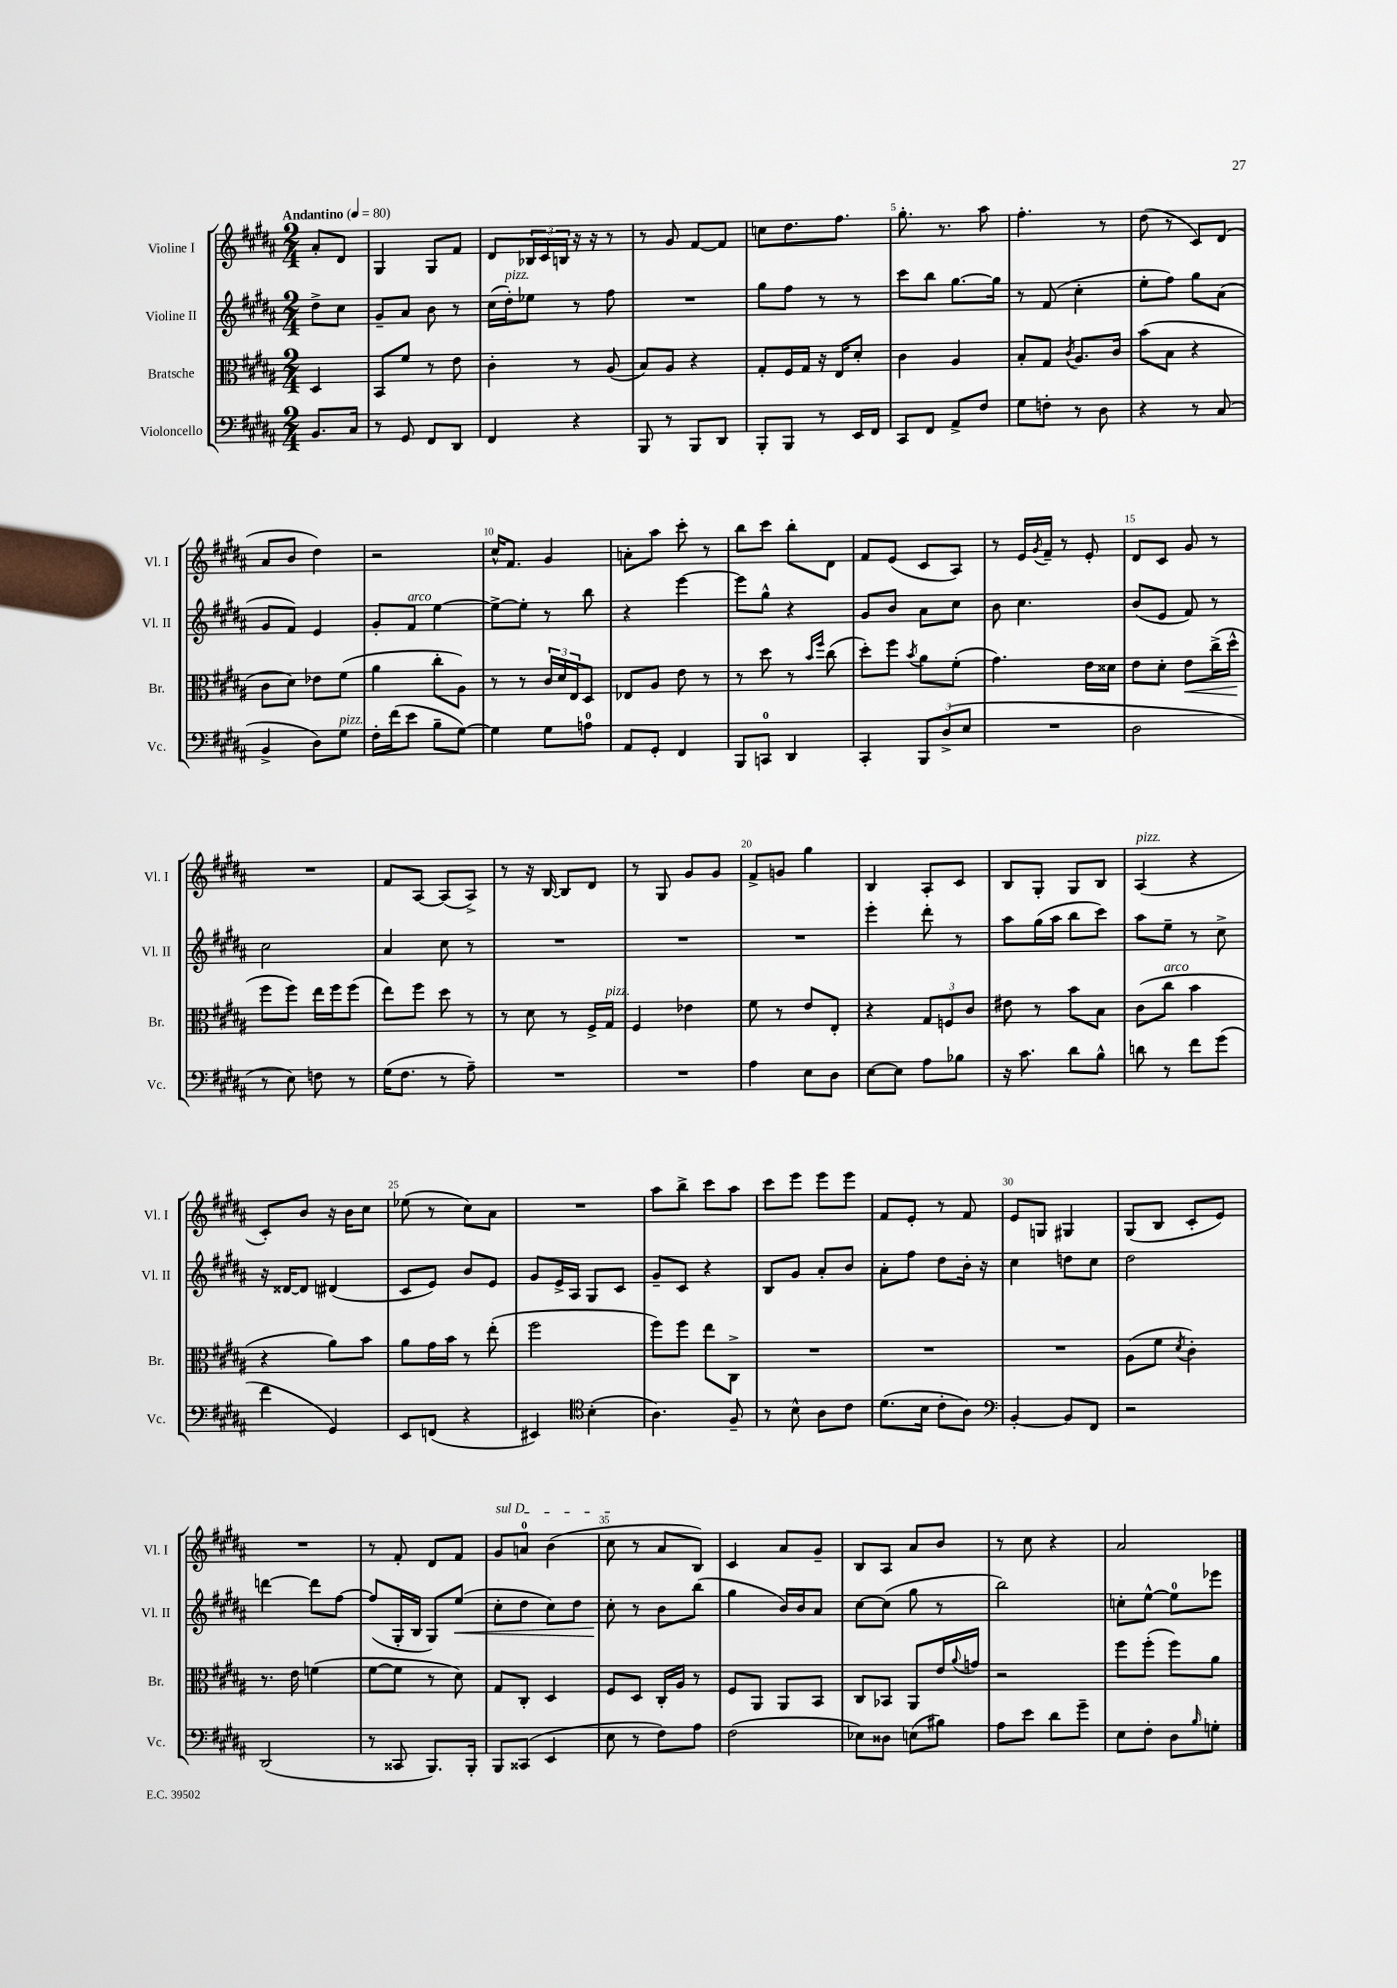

**kern	**kern	**dynam	**kern	**dynam	**kern
*part4	*part3	*part3	*part2	*part2	*part1
*staff4	*staff3	*staff3	*staff2	*staff2	*staff1
*I"Violoncello	*I"Bratsche	*	*I"Violine II	*	*I"Violine I
*I'Vc.	*I'Br.	*	*I'Vl. II	*	*I'Vl. I
*clefF4	*clefC3	*	*clefG2	*	*clefG2
*k[f#c#g#d#a#]	*k[f#c#g#d#a#]	*	*k[f#c#g#d#a#]	*	*k[f#c#g#d#a#]
*M2/4	*M2/4	*	*M2/4	*	*M2/4
*MM80	*MM80	*	*MM80	*	*MM80
=	=	=	=	=	=
!	!	!	!	!	!LO:TX:a:B:t=Andantino
8.BB/L	4D#/	.	8dd#^\L	.	8a#'/L
.	.	.	8cc#\J	.	8d#/J
16C#/Jk	.	.	.	.	.
=1	=1	=1	=1	=1	=1
8r	8BB/L	.	8g#~/L	.	4G#/
8GG#/	8f#/J	.	8a#/J	.	.
8FF#/L	8r	.	8b\	.	8G#/L
8DD#/J	8e\	.	8r	.	8f#/J
=2	=2	=2	=2	=2	=2
4FF#/	4c#'\	.	(16cc#\LL	.	8d#/L
!	!	!	!LO:TX:a:i:t=pizz.	!	!
.	.	.	16dd#'\J)	.	.
.	.	.	8ee-X\J	.	24B-X/L
.	.	.	.	.	24c#/
.	.	.	.	.	24Bn/JJ
4r	8r	.	8r	.	16r
.	.	.	.	.	16r
.	(8A#/	.	8ff#\	.	8r
=3	=3	=3	=3	=3	=3
8BBB/	8B/L)	.	2r	.	8r
8r	8A#/J	.	.	.	8g#/
8BBB/L	4r	.	.	.	[8f#/L
8DD#/J	.	.	.	.	8f#/J]
=4	=4	=4	=4	=4	=4
8BBB'/L	8G#'/L	.	8gg#\L	.	8ccn\L
8BBB/J	16F#/L	.	8ff#\J	.	8.dd#\
.	16G#/JJ	.	.	.	.
8r	16r	.	8r	.	.
.	16E/KL	.	.	.	8.ff#\J
16EE/LL	8d#'/J	.	8r	.	.
16FF#/JJ	.	.	.	.	.
=5	=5	=5	=5	=5	=5
8CC#/L	4c#\	.	8ccc#\L	.	8.gg#'\
8FF#/J	.	.	8bb\J	.	.
.	.	.	.	.	8.r
8AA#^/L	4A#/	.	[8.gg#\L	.	.
8F#/J	.	.	.	.	8aa#\
.	.	.	16gg#\Jk]	.	.
=6	=6	=6	=6	=6	=6
8G#\L	8B'/L	.	8r	.	4.ff#'\
8Fn'\J	8G#/J	.	(8f#/	.	.
.	8qc#/	.	.	.	.
8r	8.A#/L	.	4cc#'\	.	.
8D#\	.	.	.	.	8r
.	16c#/Jk	.	.	.	.
=7	=7	=7	=7	=7	=7
4r	(8b\L	.	8ee'\L	.	(8dd#\
.	8B\J	.	8ff#\J)	.	8r
8r	4r	.	8gg#\L	.	8c#/L)
(8C#/	.	.	(8a#\J	.	(8d#/J
!!LO:LB:g=z
=8	=8	=8	=8	=8	=8
4BB^/	8c#\L	.	8g#/L	.	8a#/L
.	8d#\J)	.	8f#/J)	.	8b/J
8D#\L)	8e-X\L	.	4e/	.	4dd#\)
!LO:TX:a:i:t=pizz.	!	!	!	!	!
8G#\J	(8f#\J	.	.	.	.
=9	=9	=9	=9	=9	=9
16F#'\LL	4a#\	.	8g#'/L	.	2r
(16f#\J	.	.	.	.	.
!	!	!	!LO:TX:a:i:t=arco	!	!
8e\J	.	.	8f#/J	.	.
8B~\L	8cc#'\L	.	[4ee\	.	.
[8G#\J)	8A#\J)	.	.	.	.
=10	=10	=10	=10	=10	=10
4G#\]	8r	.	8ee^\L_	.	16cc#^^/KL
.	.	.	.	.	8.f#/J
.	8r	.	8ee'\J]	.	.
8G#\L	24c#/LL	.	8r	.	4g#/
.	24d#/	.	.	.	.
.	24E/J	.	.	.	.
8An\J	8D#/J	.	8bb\	.	.
=11	=11	=11	=11	=11	=11
8AA#/L	8E-X/L	.	4r	.	8an'\L
8GG#'/J	8A#/J	.	.	.	8aa#\J
4FF#/	8e\	.	[4eee\	.	8ccc#'\
.	8r	.	.	.	8r
=12	=12	=12	=12	=12	=12
8BBB/L	8r	.	8eee\L]	.	8bb\L
8CCn/J	8dd#\	.	8gg#^^\J	.	8ccc#\J
4DD#/	8r	.	4r	.	8bb'\L
.	16qqb/LL	.	.	.	.
.	16qqff#/JJ	.	.	.	.
.	(8cc#\	.	.	.	8d#\J
=13	=13	=13	=13	=13	=13
4CC#'/	8dd#'\L)	.	8g#/L	.	8f#/L
.	8ff#\J	.	8b/J	.	(8e/J
.	8qb/	.	.	.	.
12BBB/L	8a#\L	.	8a#\L	.	8c#/L
(12D#^/	.	.	.	.	.
.	(8f#'\J	.	8cc#\J	.	8A#/J)
12E/J	.	.	.	.	.
=14	=14	=14	=14	=14	=14
2r	4.g#\)	.	8b\	.	8r
.	.	.	4.cc#\	.	16e/LL
.	.	.	.	.	8qg#/
.	.	.	.	.	16f#~/JJ
.	.	.	.	.	8r
.	16e\LL	.	.	.	8e'/
.	16d##X\JJ	.	.	.	.
=15	=15	=15	=15	=15	=15
2D#\	8e\L	.	(8b/L	.	8d#/L
.	8d#'\J	.	8e/J	.	8c#/J
!	!	!LO:HP:b	!	!	!
.	8e\L	<	8f#/)	.	8g#/
.	(16cc#^\L	.	8r	.	8r
.	16dd#^^\JJ	.	.	.	.
.	.	[	.	.	.
!!LO:LB:g=z
=16	=16	=16	=16	=16	=16
8r	8ff#\L	.	2cc#\	.	2r
8E\)	8ff#\J)	.	.	.	.
8Fn\	16ee\LL	.	.	.	.
.	16ff#\J	.	.	.	.
8r	(8ff#\J	.	.	.	.
=17	=17	=17	=17	=17	=17
(16G#\KL	8ee\L)	.	4a#/	.	8f#/L
8.F#\J	.	.	.	.	.
.	8ff#\J	.	.	.	[8A#/J
8r	8dd#\	.	8cc#\	.	(8A#/L]
8A#~\)	8r	.	8r	.	8A#^/J)
=18	=18	=18	=18	=18	=18
2r	8r	.	2r	.	8r
.	8d#\	.	.	.	16r
.	.	.	.	.	[16B/
.	8r	.	.	.	8B/L]
.	16F#^/LL	.	.	.	8d#/J
!	!LO:TX:a:i:t=pizz.	!	!	!	!
.	16G#/JJ	.	.	.	.
=19	=19	=19	=19	=19	=19
2r	4F#/	.	2r	.	8r
.	.	.	.	.	8G#/
.	4e-X\	.	.	.	8g#/L
.	.	.	.	.	8g#/J
=20	=20	=20	=20	=20	=20
4A#\	8f#\	.	2r	.	8f#^/L
.	8r	.	.	.	8gn/J
8E\L	8e/L	.	.	.	4gg#\
8D#\J	8E'/J	.	.	.	.
=21	=21	=21	=21	=21	=21
[8E\L	4r	.	4eee'\	.	4B/
8E\J]	.	.	.	.	.
8A#\L	12G#/L	.	8ddd#'\	.	8A#'/L
.	12Fn/	.	.	.	.
8B-X\J	.	.	8r	.	8c#/J
.	12c#/J	.	.	.	.
=22	=22	=22	=22	=22	=22
16r	8e#X\	.	8aa#\L	.	8B/L
8.c#\	.	.	.	.	.
.	8r	.	(16gg#\L	.	8G#'/J
.	.	.	16aa#\JJ	.	.
8d#\L	8b\L	.	8bb\L	.	8G#/L
8B^^\J	8B\J	.	8ccc#\J)	.	8B/J
=23	=23	=23	=23	=23	=23
!	!	!	!	!	!LO:TX:a:i:t=pizz.
8dn\	(8c#\L	.	8aa#\L	.	(4A#/
!	!LO:TX:a:i:t=arco	!	!	!	!
8r	8cc#\J	.	8ee~\J	.	.
8f#\L	4b\	.	8r	.	4r
(8g#\J	.	.	8cc#^\	.	.
!!LO:LB:g=z
=24	=24	=24	=24	=24	=24
4f#\	4r	.	16r	.	8c#'/L)
.	.	.	[16d##X/KL	.	.
.	.	.	8d##/J]	.	8b/J
4GG#/)	8a#\L)	.	(4d#X/	.	16r
.	.	.	.	.	16b\KL
.	8b\J	.	.	.	8cc#\J
=25	=25	=25	=25	=25	=25
8EE/L	8a#\L	.	8c#/L	.	(8ee-X\
(8FFn/J	16g#\L	.	8e/J)	.	8r
.	16b\JJ	.	.	.	.
4r	8r	.	8b/L	.	8cc#\L)
.	(8ee'\	.	8e/J	.	8a#\J
=26	=26	=26	=26	=26	=26
4EE#X/)	2ff#\	.	8g#/L	.	2r
.	.	.	16e^/L	.	.
.	.	.	16A#/JJ	.	.
*clefC4	*	*	*	*	*
(4B'\	.	.	8G#/L	.	.
.	.	.	8c#/J	.	.
=27	=27	=27	=27	=27	=27
4.A#\)	8ff#\L)	.	8g#~/L	.	8aa#\L
.	8ff#\J	.	8c#/J	.	8bb^\J
.	8ee\L	.	4r	.	8ccc#\L
8F#~/	8C#^\J	.	.	.	8aa#\J
=28	=28	=28	=28	=28	=28
8r	2r	.	8B/L	.	8ccc#\L
8B^^\	.	.	8g#/J	.	8eee\J
8A#\L	.	.	8a#'/L	.	8eee\L
8c#\J	.	.	8b/J	.	8eee\J
=29	=29	=29	=29	=29	=29
(8.d#\L	2r	.	8a#'\L	.	8f#/L
.	.	.	8ff#\J	.	8e'/J
16B\Jk	.	.	.	.	.
8c#'\L	.	.	8dd#\L	.	8r
8A#\J)	.	.	16b'\Jk	.	8f#/
.	.	.	16r	.	.
=30	=30	=30	=30	=30	=30
*clefF4	*	*	*	*	*
[4BB'/	2r	.	4cc#\	.	8e/L
.	.	.	.	.	8Gn/J
8BB/L]	.	.	8ddn\L	.	4G#X/
8FF#/J	.	.	8cc#\J	.	.
=31	=31	=31	=31	=31	=31
2r	(8A#\L	.	2dd#\	.	(8G#/L
.	8f#\J	.	.	.	8B/J
.	8qd#/	.	.	.	.
.	4c#'\)	.	.	.	8c#'/L
.	.	.	.	.	8e/J)
!!LO:LB:g=z
=32	=32	=32	=32	=32	=32
(2DD#/	8.r	.	[4dddn\	.	2r
.	16e\	.	.	.	.
.	(4fn\	.	8ddd\L]	.	.
.	.	.	[8ff#\J	.	.
=33	=33	=33	=33	=33	=33
8r	[8f#\L	.	(8ff#/L]	.	8r
8CC##X/	8f#\J]	.	16G#'/L	.	8f#'/
.	.	.	16B/JJ	.	.
8.BBB/L)	8r	.	8G#/L)	.	8d#/L
!	!	!	!	!LO:HP:b	!
.	8d#\)	.	(8ee/J	<	8f#/J
16BBB'/Jk	.	.	.	.	.
=34	=34	=34	=34	=34	=34
!	!	!	!	!	!LO:TX:a:i:t=sul D
8BBB/L	8G#/L	.	8cc#'\L	.	8g#/L
(8CC##X/J	8C#'/J	.	8dd#\J	.	8an/J
4EE/	4D#/	.	8cc#\L)	.	(4b\
.	.	.	8dd#\J	.	.
=35	=35	=35	=35	=35	=35
8E\	8F#/L	.	8cc#'\	.	8cc#\
8r	8D#/J	.	8r	[	8r
8F#\L)	16C#'/LL	.	8b\L	.	8a#/L
.	16A#/JJ	.	.	.	.
8A#\J	8r	.	(8bb\J	.	8B/J)
=36	=36	=36	=36	=36	=36
(2F#\	8F#/L	.	4gg#\	.	4c#/
.	8AA#/J	.	.	.	.
.	8AA#/L	.	16b/LL)	.	8a#/L
.	.	.	16b/J	.	.
.	8BB/J	.	8a#/J	.	8g#~/J
=37	=37	=37	=37	=37	=37
8E-X\L)	8C#/L	.	[8cc#\L	.	8B/L
8D##X\J	8BB-X/J	.	(8cc#\J]	.	8A#/J
(8En\L	8AA#/L	.	8gg#\	.	8a#/L
8B#X\J)	16e/L	.	8r	.	8b/J
.	8qqa#/	.	.	.	.
.	16gn/JJ	.	.	.	.
=38	=38	=38	=38	=38	=38
8A#\L	2r	.	2bb\)	.	8r
8e\J	.	.	.	.	8cc#\
8d#\L	.	.	.	.	4r
8g#~\J	.	.	.	.	.
=39	=39	=39	=39	=39	=39
8E\L	8ff#\L	.	8ccn'\L	.	2a#/
8F#'\J	(8ff#'\J	.	[8ee^^\J	.	.
8D#\L	8ff#\L)	.	8ee\L]	.	.
16qqB/	.	.	.	.	.
8Gn'\J	8a#\J	.	8eee-X\J	.	.
==	==	==	==	==	==
*-	*-	*-	*-	*-	*-
